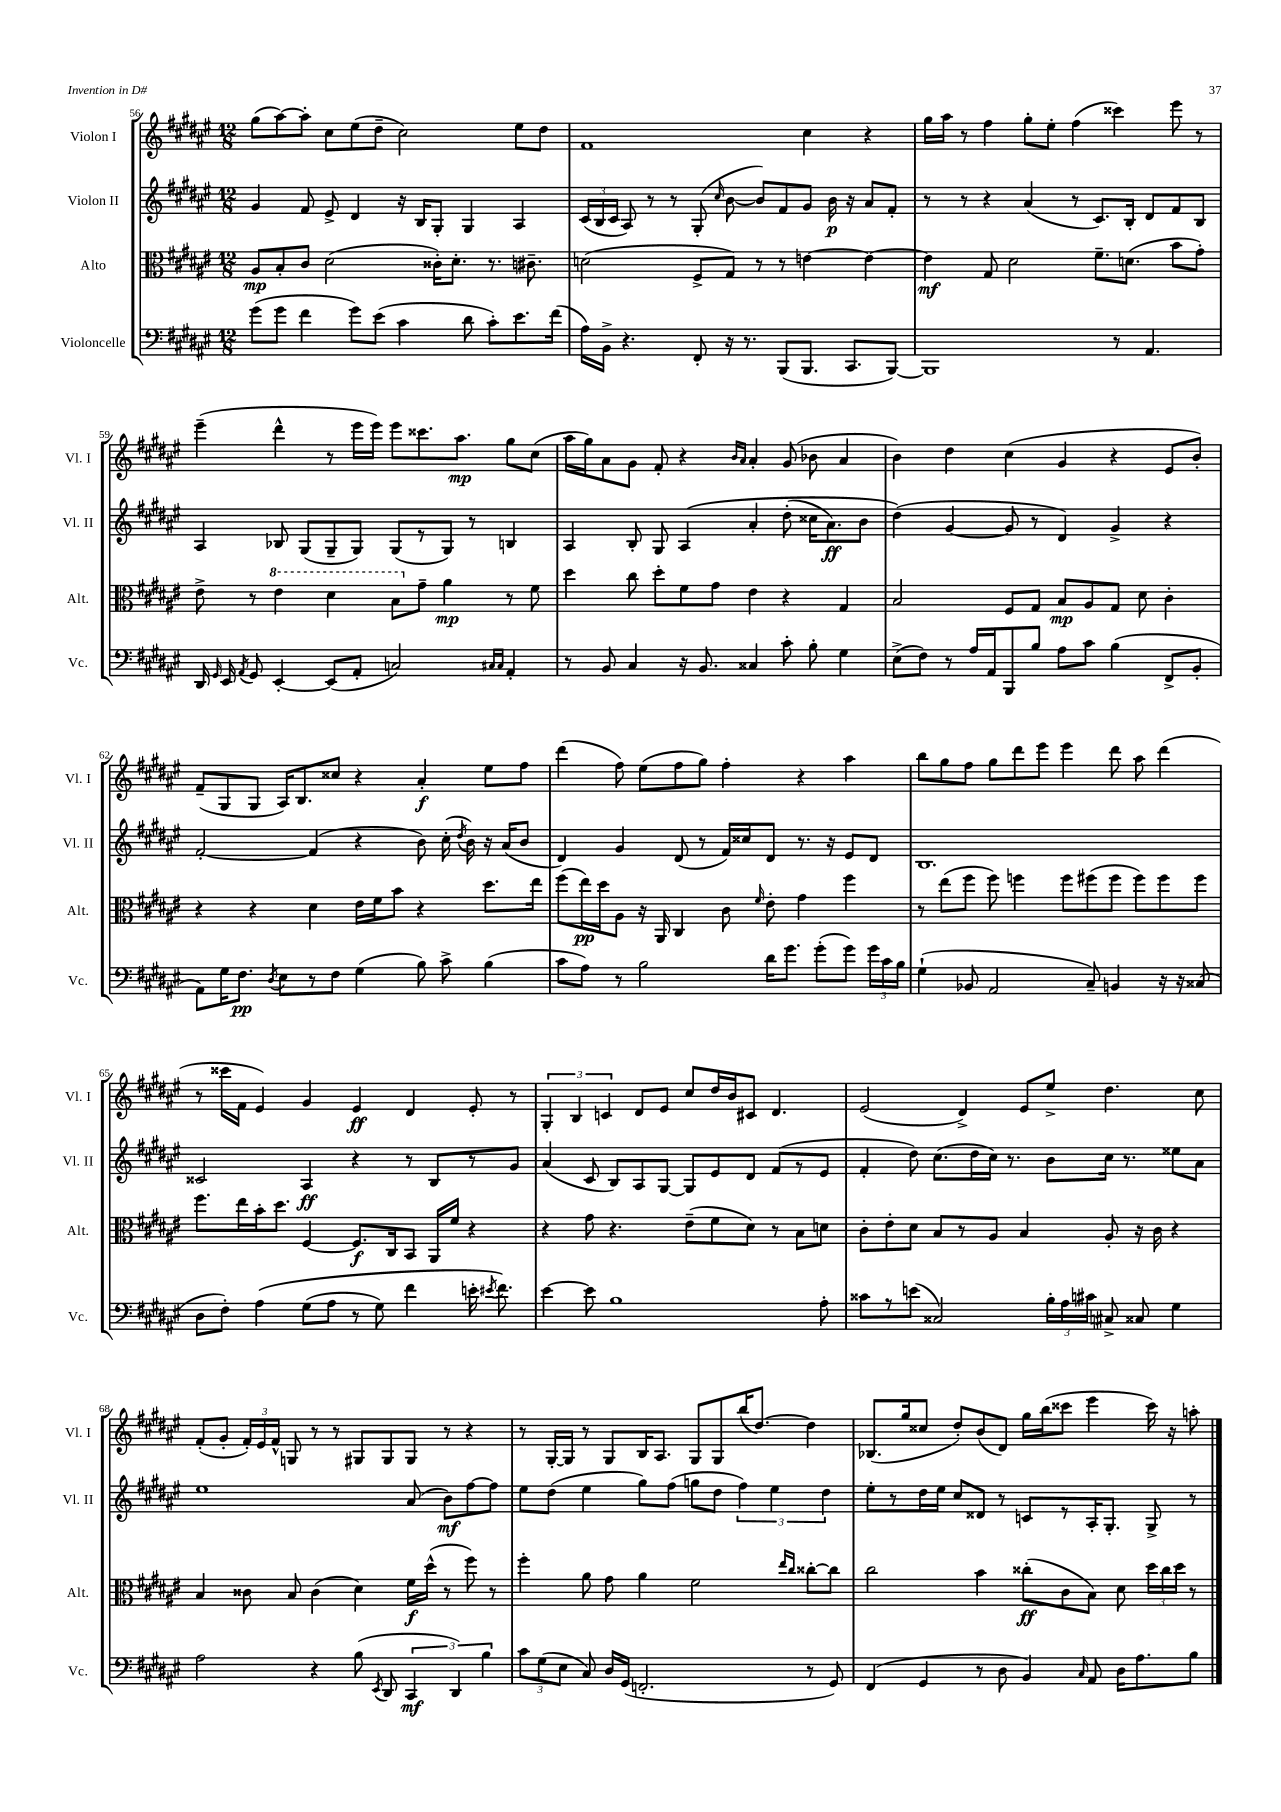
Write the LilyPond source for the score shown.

<<
\new StaffGroup <<
\new Staff = "s0" \with { instrumentName = "Violon I" shortInstrumentName = "Vl. I" } {
    \clef treble \key fis \major \numericTimeSignature \time 12/8
    \autoBeamOff gis''8[( ais''8~) ais''8]-. cis''8[ eis''8( dis''8]-- cis''2) eis''8[ dis''8] |
    fis'1 cis''4 r4 |
    gis''16[ ais''16] r8 fis''4 gis''8[-. eis''8]-. fis''4( cisis'''4) eis'''8 r8 |
    eis'''4--( dis'''4-^ r8 eis'''16[ eis'''16]) eis'''8[ cisis'''8. ais''8.]\mp gis''8[ cis''8]( |
    ais''16[ gis''16) ais'8 gis'8] fis'8-. r4 \grace { b'16[ ais'16] } ais'4-. gis'8( bes'8 ais'4 |
    b'4) dis''4 cis''4( gis'4 r4 eis'8[ b'8]-.) |
    fis'8[--( gis8 gis8] ais16[) b8. cisis''8] r4 ais'4-.\f eis''8[ fis''8] |
    dis'''4( fis''8) eis''8[( fis''8 gis''8]) fis''4-. r4 ais''4 |
    b''8[ gis''8 fis''8] gis''8[ dis'''8 eis'''8] eis'''4 dis'''8 ais''8 dis'''4( |
    r8 cisis'''16[ fis'16] eis'4) gis'4 eis'4\ff dis'4 eis'8-. r8 |
    \tuplet 3/2 { gis4-. b4 c'4 } dis'8[ eis'8] cis''8[ dis''16 b'16 cis'8] dis'4. |
    eis'2( dis'4->) eis'8[ eis''8]-> dis''4. cis''8 |
    fis'8[-.( gis'8]-. \tuplet 3/2 { fis'16[-.) eis'16 fis'16]-^ } g8 r8 r8 gis8[ gis8 gis8] r8 r4 |
    r8 gis16[~-. gis16] r8 gis8[ b16 ais8.] gis8[ gis8 b''16( dis''8.]~) dis''4 |
    bes8.[( gis''16 cisis''8] dis''8[-.) b'8( dis'8]) gis''16[ b''16( cisis'''8] eis'''4 cisis'''16) r16 a''8-. \bar "|." |
}
\new Staff = "s1" \with { instrumentName = "Violon II" shortInstrumentName = "Vl. II" } {
    \clef treble \key fis \major \numericTimeSignature \time 12/8
    \autoBeamOff gis'4 fis'8 eis'8-> dis'4 r16 b16[ gis8]-. gis4 ais4 |
    \tuplet 3/2 { cis'16[( b16 cis'16] } ais8) r8 r8 gis8-.( \grace { cis''16 } b'8~ b'8[) fis'8 gis'8] b'16\p r16 ais'8[ fis'8]-. |
    r8 r8 r4 ais'4( r8 cis'8.[) b16]-. dis'8[ fis'8 b8] |
    ais4 bes8 gis8[( gis8-- gis8]) gis8[( r8 gis8]) r8 b4 |
    ais4 b8-. gis8 ais4\( ais'4-. dis''8-.( cisis''16[ ais'8.\ff) b'8] |
    dis''4(\) gis'4~ gis'8 r8 dis'4) gis'4-> r4 |
    fis'2~-. fis'4( r4 b'8) cis''16-.( \acciaccatura { dis''8 } b'16) r16 ais'16[( b'8] |
    dis'4) gis'4 dis'8( r8 fis'16[) cisis''16 dis'8] r8. r16 eis'8[ dis'8] |
    b1. |
    cisis'2 ais4\ff r4 r8 b8[ r8 gis'8] |
    ais'4( cis'8 b8[) ais8 gis8]~ gis8[ eis'8 dis'8] fis'8[( r8 eis'8] |
    fis'4-. dis''8) cis''8.[( dis''16 cis''16]) r8. b'8[ cis''16] r8. eisis''8[ ais'8] |
    eis''1 ais'8( b'8[\mf) fis''8~ fis''8] |
    eis''8[ dis''8]( eis''4 gis''8[) fis''8]( g''8[ dis''8] \tuplet 3/2 { fis''4) eis''4 dis''4 } |
    eis''8[-. r8 dis''16 eis''16] cis''8[ disis'8] r8 c'8[ r8 ais16-. gis8.]-. gis8-> r8 \bar "|." |
}
\new Staff = "s2" \with { instrumentName = "Alto" shortInstrumentName = "Alt." } {
    \clef alto \key fis \major \numericTimeSignature \time 12/8
    \autoBeamOff ais8[\mp b8-. cis'8] dis'2( cisis'16[-.) dis'8.]-. r8. cis'8.-- |
    d'2( fis8[-> gis8]) r8 r8 e'4~ e'4~ |
    e'4\mf gis8 dis'2 fis'8.[-- d'8.]( b'8[ gis'8]-.) |
    eis'8-> r8 \ottava #1 eis''4 dis''4 b'8[ \ottava #0 gis'8]-- ais'4\mp r8 fis'8 |
    dis''4 cis''8 dis''8[-. fis'8 gis'8] eis'4 r4 gis4 |
    b2 fis8[ gis8] b8[\mp ais8 gis8] dis'8 cis'4-. |
    r4 r4 dis'4 eis'16[ fis'16 b'8] r4 dis''8.[ eis''16] |
    fis''8[( eis''16\pp) dis''16 ais8] r16 ais,16 cis4 cis'8 \grace { fis'16 } eis'8-. gis'4 fis''4 |
    r8 eis''8[( fis''8] fis''8) f''4 f''8[ fis''8( fis''8] fis''8[) fis''8 fis''8] |
    fis''8.[ eis''16 b'16-. dis''8.] fis4~ fis8.[\f cis16 b,8] ais,16[ fis'16] r4 |
    r4 gis'8 r4. eis'8[--( fis'8 dis'8]) r8 b8[ d'8] |
    cis'8[-. eis'8-. dis'8] b8[ r8 ais8] b4 ais8-. r16 cis'16 r4 |
    b4 cisis'8 b8 cisis'4( dis'4) fis'16[\f dis''16]-^( r8 fis''8) r8 |
    fis''4-. ais'8 gis'8 ais'4 fis'2 \grace { eis''16[ cis''16] } cisis''8[~-. cisis''8] |
    cis''2 b'4 cisis''8[-.\ff( cis'8 b8]) dis'8 \tuplet 3/2 { dis''16[ cisis''16 dis''16] } r8 \bar "|." |
}
\new Staff = "s3" \with { instrumentName = "Violoncelle" shortInstrumentName = "Vc." } {
    \clef bass \key fis \major \numericTimeSignature \time 12/8
    \autoBeamOff gis'8[( gis'8] fis'4 gis'8[) eis'8]( cis'4 dis'8 cis'8[-.) eis'8. fis'16]( |
    ais16[) b,16]-> r4. fis,8-. r16 r8. b,,8[( b,,8.] cis,8.[ b,,8]~) |
    b,,1 r8 ais,4. |
    dis,16 \grace { gis,16 } eis,16 \acciaccatura { ais,8 } gis,8 eis,4~-. eis,8[( ais,8]-. c2) \grace { cis16[ cis16] } ais,4-. |
    r8 b,8 cis4 r16 b,8. cisis4 cis'8-. b8-. gis4 |
    eis8[->( fis8]) r8 ais16[ ais,16 b,,8 b8] ais8[ cis'8] b4( fis,8[-> b,8]-. |
    ais,8[) gis16 fis8.]\pp \acciaccatura { dis8 } eis8[ r8 fis8] gis4( b8) cis'8-> b4( |
    cis'8[ ais8]) r8 b2 dis'16[ gis'8.] gis'8[-.( gis'8]) \tuplet 3/2 { gis'16[ cis'16 b16] } |
    gis4-!( bes,8 ais,2 cis8--) b,4 r16 r16 cisis8( |
    dis8[ fis8]-.) ais4\( gis8[( ais8] r8 gis8) fis'4 e'16-. \acciaccatura { eis'8 } fis'8.\) |
    eis'4~ eis'8 b1 ais8-. |
    cisis'8[ r8 e'8]( cisis2) \tuplet 3/2 { b16[-. ais16 cis'16] } cis8-> cisis8 gis4 |
    ais2 r4 b8( \acciaccatura { eis,8 } dis,8 \tuplet 3/2 { cis,4\mf dis,4) b4 } |
    \tuplet 3/2 { cis'8[ gis8( eis8] } cis8) dis16[ gis,16]( f,2.-. r8 gis,8) |
    fis,4( gis,4 r8 dis8 b,4) \grace { cis16 } ais,8 dis16[ ais8. b8] \bar "|." |
}
>>
>>
\layout { \context { \Score currentBarNumber = #56 } }
